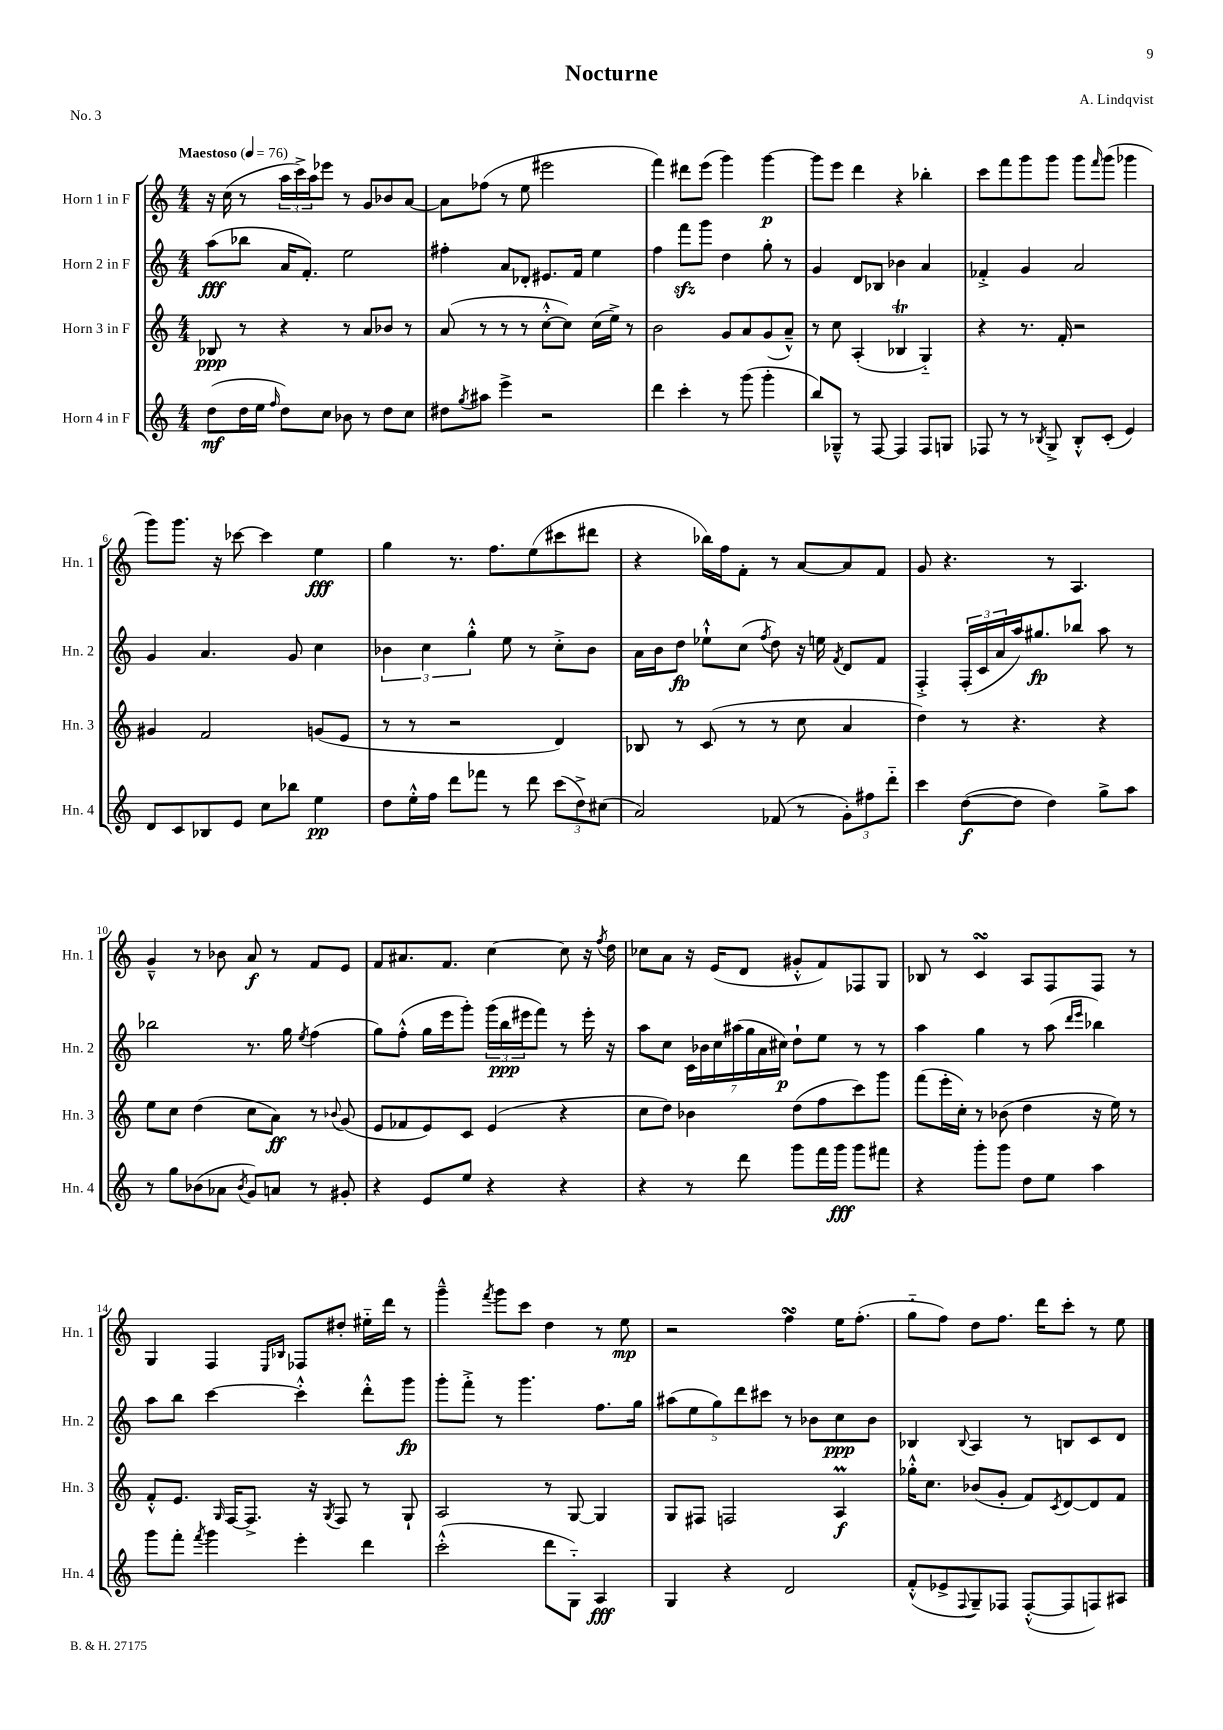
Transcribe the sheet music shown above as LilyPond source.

\header { title = "Nocturne" composer = "A. Lindqvist" piece = "No. 3" }
<<
\new StaffGroup <<
\new Staff = "s0" \with { instrumentName = "Horn 1 in F" shortInstrumentName = "Hn. 1" } {
    \clef treble \key c \major \numericTimeSignature \time 4/4 \tempo "Maestoso" 4 = 76
    r16 c''16( r8 \tuplet 3/2 { a''16 c'''16->) a''16 } ees'''8 r8 g'8 bes'8 a'8~ |
    a'8 fes''8( r8 e''8 eis'''2 |
    f'''4) dis'''8 e'''8( g'''4) g'''4~\p |
    g'''8 e'''8 d'''4 r4 bes''4-. |
    c'''8 f'''8 g'''8 g'''8 g'''8 \grace { f'''16 } g'''8( ges'''4 |
    g'''8) g'''8. r16 ces'''8~ ces'''4 e''4\fff |
    g''4 r8. f''8. e''8( cis'''8 dis'''8 |
    r4 bes''16) f''16 f'8-. r8 a'8~ a'8 f'8 |
    g'8 r4. r8 a4. |
    g'4---^ r8 bes'8 a'8\f r8 f'8 e'8 |
    f'8 ais'8. f'8. c''4~ c''8 r16 \acciaccatura { f''8 } d''16 |
    ces''8 a'8 r16 e'16( d'8 gis'8-.-^ f'8) fes8 g8 |
    bes8 r8 c'4\turn a8 f8 f8 r8 |
    g4 f4 \grace { e16 bes16 } fes8 dis''8-. eis''16-_ d'''16 r8 |
    g'''4---^ \acciaccatura { f'''8 } g'''8 c'''8 d''4 r8 e''8\mp |
    r2 f''4\turn e''16 f''8.-.( |
    g''8-_ f''8) d''8 f''8. d'''16 c'''8-. r8 e''8 \bar "|." |
}
\new Staff = "s1" \with { instrumentName = "Horn 2 in F" shortInstrumentName = "Hn. 2" } {
    \clef treble \key c \major \numericTimeSignature \time 4/4
    a''8\fff( bes''8 a'16 f'8.-.) e''2 |
    fis''4-. a'8 des'8-. eis'8. f'16 e''4 |
    f''4 f'''8\sfz g'''8 d''4 g''8-. r8 |
    g'4 d'8 bes8 bes'4 a'4 |
    fes'4-.-> g'4 a'2 |
    g'4 a'4. g'8 c''4 |
    \tuplet 3/2 { bes'4 c''4 g''4-.-^ } e''8 r8 c''8-.-> bes'8 |
    a'16 b'16 d''8\fp ees''8-!-^ c''8( \acciaccatura { f''8 } d''8) r16 e''16 \acciaccatura { f'8 } d'8 f'8 |
    f4-.-> \tuplet 3/2 { f16-.( c'16 a'16 } a''16) gis''8.\fp bes''8 a''8 r8 |
    bes''2 r8. g''16 \acciaccatura { e''8 } f''4( |
    g''8) f''8-.-^( g''16 e'''16 g'''8-.) \tuplet 3/2 { g'''16( b''16\ppp eis'''16 } f'''8) r8 eis'''16-. r16 |
    a''8 c''8 \tuplet 7/4 { c'16 bes'16 c''16 ais''16( g''16 a'16 cis''16\p) } d''8-! e''8 r8 r8 |
    a''4 g''4 r8 a''8( \grace { d'''16 e'''16 } bes''4) |
    a''8 b''8 c'''4~ c'''4-.-^ d'''8-.-^ g'''8\fp |
    g'''8-. f'''8-.-> r8 g'''4. f''8. g''16 |
    \tuplet 5/4 { ais''8( e''8 g''8) d'''8 cis'''8 } r8 bes'8 c''8\ppp bes'8 |
    bes4 \appoggiatura { bes8 } a4 r8 b8 c'8 d'8 \bar "|." |
}
\new Staff = "s2" \with { instrumentName = "Horn 3 in F" shortInstrumentName = "Hn. 3" } {
    \clef treble \key c \major \numericTimeSignature \time 4/4
    bes8\ppp r8 r4 r8 a'8 bes'8 r8 |
    a'8( r8 r8 r8 c''8~-.-^ c''8) c''16( e''16->) r8 |
    b'2 g'8 a'8 g'8( a'8---^) |
    r8 c''8 a4-.( bes4\trill g4-_) |
    r4 r8. f'16-. r2 |
    gis'4 f'2 g'8( e'8 |
    r8 r8 r2 d'4) |
    bes8 r8 c'8( r8 r8 c''8 a'4 |
    d''4) r8 r4. r4 |
    e''8 c''8 d''4( c''8 a'8\ff) r8 \appoggiatura { bes'8 } g'8( |
    e'8 fes'8 e'8) c'8 e'4( r4 |
    c''8 d''8) bes'4 d''8( f''8 c'''8) g'''8 |
    f'''8( e'''16-. c''16-.) r8 bes'8( d''4 r16 e''16) r8 |
    f'8-.-^ e'8. \grace { g16 } f16~ f8.-> r16 \acciaccatura { g8 } f8 r8 g8-! |
    a2 r8 g8~ g4 |
    g8 fis8 f2 a4\prall\f |
    ges''16-.-^ c''8. bes'8( g'8-. f'8) \acciaccatura { c'8 } d'8~ d'8 f'8 \bar "|." |
}
\new Staff = "s3" \with { instrumentName = "Horn 4 in F" shortInstrumentName = "Hn. 4" } {
    \clef treble \key c \major \numericTimeSignature \time 4/4
    d''8\mf( d''16 e''16 \grace { f''16 } d''8) c''8 bes'8 r8 d''8 c''8 |
    dis''8 \acciaccatura { g''8 } ais''8 e'''4-> r2 |
    d'''4 c'''4-. r8 g'''8( g'''4-. |
    b''8) ges8---^ r8 f8~ f4 f8 g8 |
    fes8 r8 r8 \acciaccatura { bes8 } g8-> bes8-.-^ c'8-.( e'4) |
    d'8 c'8 bes8 e'8 c''8 bes''8 e''4\pp |
    d''8 e''16-.-^ f''16 d'''8 fes'''8 r8 d'''8 \tuplet 3/2 { c'''8( d''8->) cis''8( } |
    a'2) fes'8( r8 \tuplet 3/2 { g'8-.) fis''8 d'''8-_ } |
    c'''4 d''8~\f( d''8 d''4) g''8-> a''8 |
    r8 g''8 bes'8( aes'8 \acciaccatura { bes'8 } g'8) a'8 r8 gis'8-. |
    r4 e'8 e''8 r4 r4 |
    r4 r8 d'''8 g'''8 f'''16 g'''16\fff g'''8 fis'''8 |
    r4 g'''8-. g'''8 d''8 e''8 a''4 |
    g'''8 f'''8-. \acciaccatura { f'''8 } g'''4 e'''4-. d'''4 |
    c'''2-.-^( d'''8 g8-_) a4\fff |
    g4 r4 d'2 |
    f'8-.-^( ees'8-> \appoggiatura { f8 } g8--) fes8 fes8~-.-^( fes8 f8) ais8 \bar "|." |
}
>>
>>
